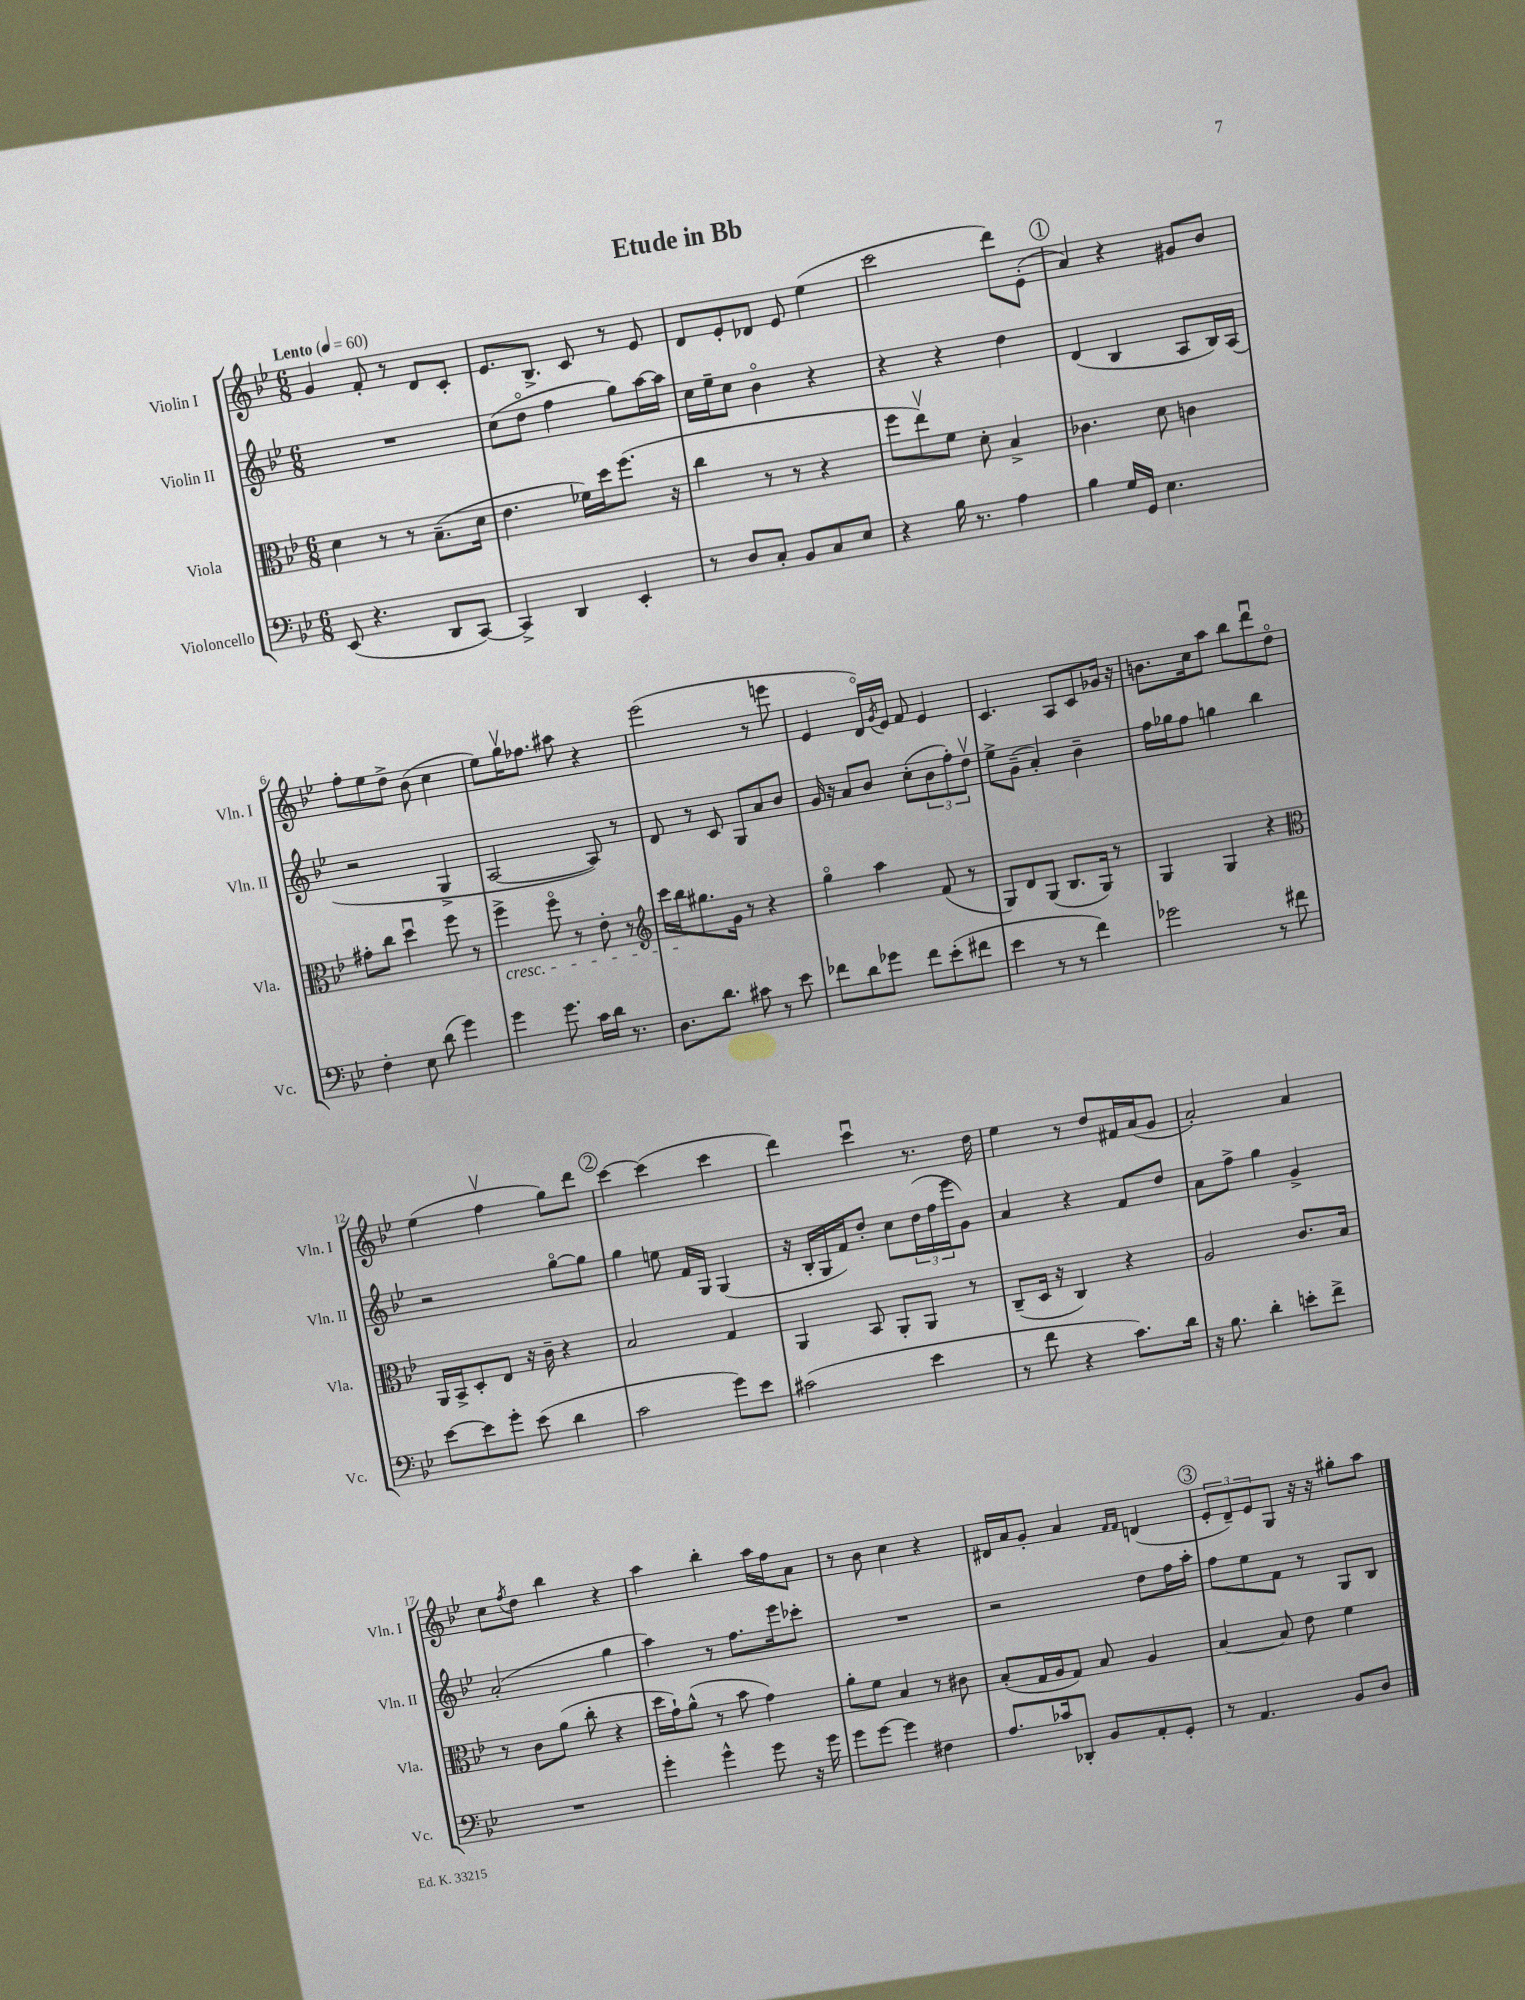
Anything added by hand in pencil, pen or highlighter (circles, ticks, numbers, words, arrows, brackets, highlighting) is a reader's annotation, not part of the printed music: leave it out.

**kern	**kern	**kern	**kern
*staff4	*staff3	*staff2	*staff1
*clefF4	*clefC3	*clefG2	*clefG2
*k[b-e-]	*k[b-e-]	*k[b-e-]	*k[b-e-]
*M6/8	*M6/8	*M6/8	*M6/8
*MM60	*MM60	*MM60	*MM60
(8EE-	4d	2.r	4g
4.r	.	.	.
.	8r	.	8f'
.	8r	.	8r
8DD	(8.B-~	.	8d
[8CC)	.	.	8c'
.	16d	.	.
=	=	=	=
4CC^]	4.e-	(8cc	8.e-
.	.	8ddo	.
.	.	.	8.B-^
4DD	.	4ff	.
.	16f-)	.	8c
.	16dd	.	.
4EE-'	(8.ff	8gg)	8r
.	.	[16aa	8e-
.	16r	16aa]	.
=	=	=	=
8r	4cc	16cc	8d
.	.	16ee-~	.
8D	.	8cc	8e-'
8C'	8r	4b-o	8d-
8BB-	8r	.	8e-
8C	4r	4r	(4ee-
8E-	.	.	.
=	=	=	=
4r	8ff	4r	2ccc
.	8ee-v)	.	.
16B-	8f	4r	.
8.r	.	.	.
.	8d'	.	.
4A	4B-^	4dd	8ddd)
.	.	.	(8e-'
=	=	=	=
4B-	4.c-	(4d	4a)
16G	.	4B-	4r
16GG	.	.	.
4.E-	8d	.	.
.	4c	8A	8g#
.	.	16B-)	8b-
.	.	(16A	.
=	=	=	=
4F'	8g#'	2r	8ff'
.	8cc	.	8ee-
8E-	4ddu	.	8dd^
(8d	.	.	(8b-
4g)	8ff	4G^	4cc
.	8r	.	.
=	=	=	=
4g	4ff^	[2A	8ee-)
.	.	.	16ggv
.	.	.	8.ff-
8.g	8ffo	.	.
.	8r	.	8aa#
16c	.	.	.
16d	8e-'	8A])	4r
8.r	.	.	.
.	8r	8r	.
=	=	=	=
*	*clefG2	*	*
8.D	16ccc	8d	(2eee-
.	16bb-	.	.
.	8.gg#	8r	.
8.d	.	.	.
.	.	8c	.
.	16g	.	.
8c#	8r	8G	.
8r	4r	8a	8r
8e-	.	8b-	8eee
=	=	=	=
8f-	4ggo	16g	4e-
.	.	16r	.
8d	.	8a	.
8g-	4aa	8b-	16do)
.	.	.	8qg
.	.	.	16e-
8f-	.	(8cc'	8f
(8e-'	(8f	12b-	4e-
.	.	12ff')	.
8f#	8r	.	.
.	.	12ddv	.
=	=	=	=
4e-	8G)	8ee-^	4.c
.	8d	(8g~	.
8r	(8G	4a')	.
8r	8.B-	.	8A
4f)	.	4b-~	8c
.	16G)	.	.
.	8r	.	16g-
.	.	.	16r
=	=	=	=
2g-	4G	16ff	8.b
.	.	16gg-	.
.	.	8ff	.
.	.	.	16cc
.	4G	4gg	8aa
.	.	.	8bb-
8r	4r	4bb-	8dddu
8f#	.	.	8ddo
=	=	=	=
*	*clefC3	*	*
[8e-	16AA	2r	(4ee-
.	16BB-^	.	.
8e-]	8D'	.	.
8g'	8E-	.	4ffv
(8e-	16r	.	.
.	16c~	.	.
4d	4r	[8ggo	8gg)
.	.	8gg]	8ddd
=	=	=	=
2c	2B-	4gg	[4ccc
.	.	8ee	(4ccc]
.	.	16f	.
.	.	16G	.
8g)	4G	(4G	4ccc
8e-	.	.	.
=	=	=	=
(2c#	4AA	16r	4ddd)
.	.	16B-'	.
.	.	16G	.
.	.	16f)	.
.	8BB-	8dd'	4cccu
.	8AA'	8cc	.
4e-	8AA	(24dd	8.r
.	.	24ff	.
.	.	24eee-	.
.	8r	8g)	.
.	.	.	16dd
=	=	=	=
8r	(8C~	4a	4ee-
8f	16D	.	.
.	16r	.	.
4r	4C)	4r	8r
.	.	.	8dd
8.c)	4r	8f	16f#
.	.	.	(16a
.	.	8dd	8g
16d	.	.	.
=	=	=	=
16r	2A	8a	2a')
8.B-	.	.	.
.	.	8ff^	.
4d'	.	4gg	.
8e'	8.c	4g^	4a
8f^	.	.	.
.	16B-	.	.
=	=	=	=
2.r	8r	(2a'	8cc
.	.	.	8qff
.	8c	.	8dd
.	(8a	.	4bb-
.	8cc'	.	.
.	4r	4gg	4r
=	=	=	=
4g'	16dd	4aa)	4aa
.	16g`)	.	.
.	(8a^^	.	.
4g^^	8r	8r	4bb-'
.	8b-	8.ff	.
8g	4g)	.	16aa
.	.	16eee-	16ff
16r	.	8ccc-'	8a
16g	.	.	.
=	=	=	=
8g	8a'	2.r	8r
[8g	8f	.	8b-
4g]	4B-	.	4cc
4F#	8r	.	4r
.	8c#	.	.
=	=	=	=
8.A	(8B-'	2r	16d#
.	.	.	16a
.	16G	.	8g'
16c-	16A	.	.
8DD-'	8G)	.	4a
8BB-	8B-	.	.
.	.	.	16qqf
.	.	.	16qqf
8AA'	4A	8dd	(4d
8GG'	.	16ff	.
.	.	16aa'	.
=	=	=	=
8r	[4B-	8ff	12e-'
.	.	.	12d~)
4.AA	.	8ee-	.
.	.	.	12e-
.	8B-]	8f	8G
.	8e-	8r	16r
.	.	.	16r
8BB-	4f	8G	8gg#'
8D	.	8B-	8aa
==	==	==	==
*-	*-	*-	*-
